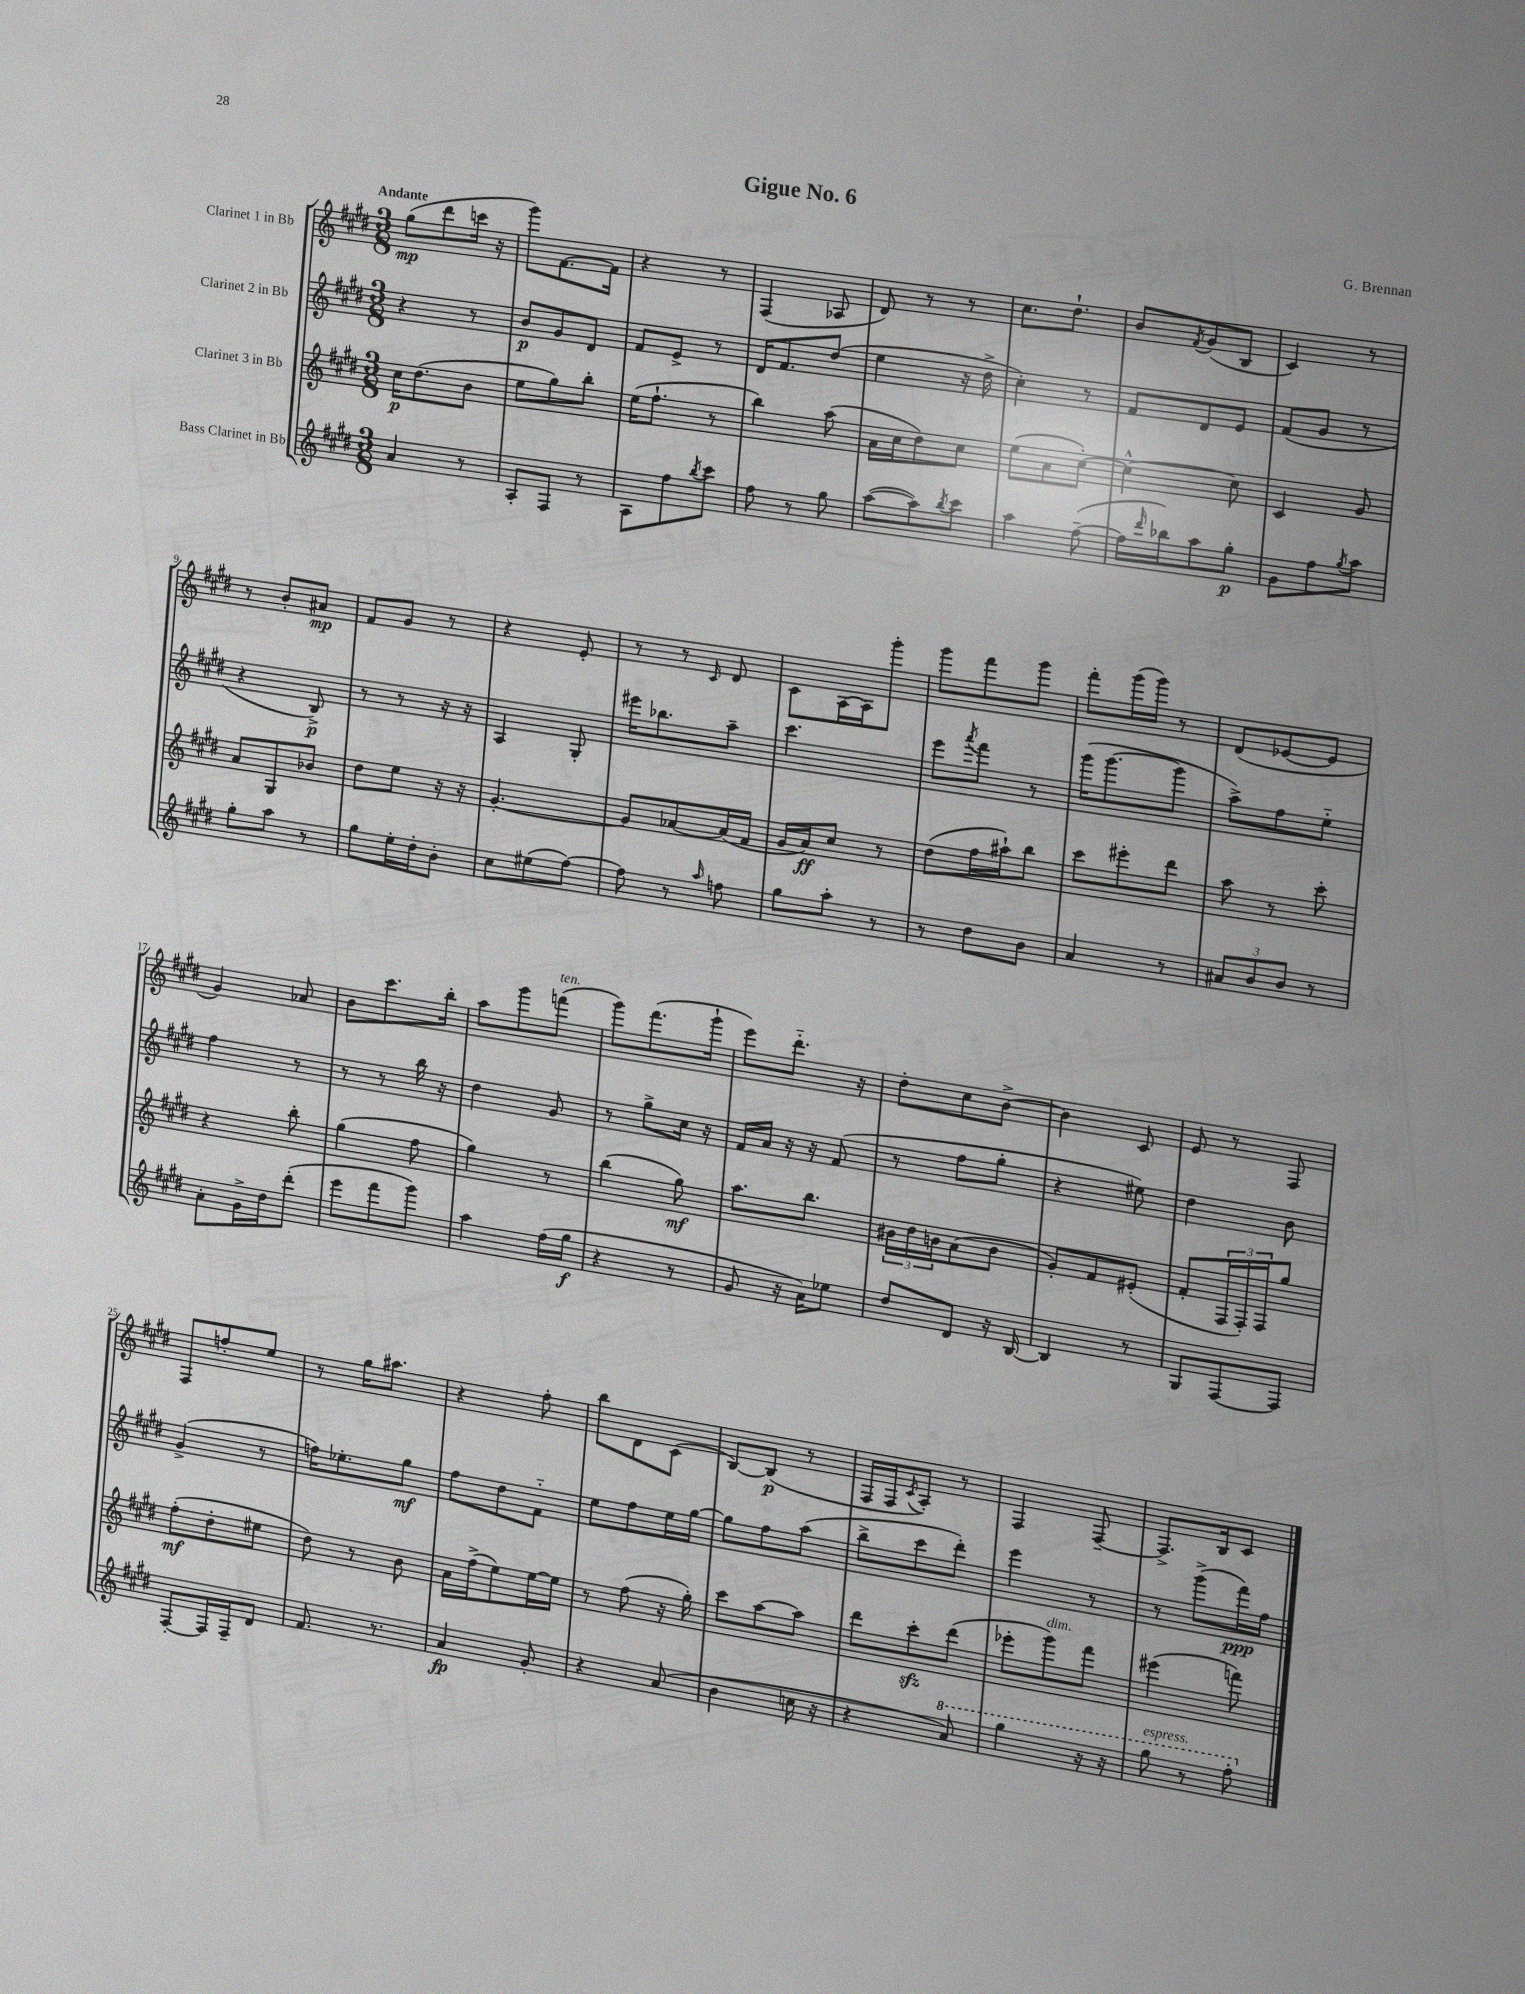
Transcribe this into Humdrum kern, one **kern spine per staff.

**kern	**kern	**kern	**kern
*staff4	*staff3	*staff2	*staff1
*clefG2	*clefG2	*clefG2	*clefG2
*k[f#c#g#d#]	*k[f#c#g#d#]	*k[f#c#g#d#]	*k[f#c#g#d#]
*M3/8	*M3/8	*M3/8	*M3/8
4a/	16cc#\LK	4r	(8gg#\L
.	(8.dd#\	.	.
.	.	.	8ddd#\
8r	8b\J	8r	16ccc\Jk
.	.	.	16r
=	=	=	=
8A'/L	8ee\L	8b/L	8ggg#\L)
8F#/J	8gg#\)	8g#/	[8.f#\
8r	8bb'\J	8d#/J	.
.	.	.	16f#\]Jk
=	=	=	=
8A\L	(16ee\LK	8f#/L	4r
.	8.ff#`\J	.	.
8ff#\	.	8e^/J	.
8qbb/	.	.	.
8ccc#\J	8r	8r	8r
=	=	=	=
8ff#\	4bb\)	16d#/LK	(4F#/
.	.	8.f#/	.
8r	.	.	.
8gg#\	(8aa\	(8dd#/J	8A-/
=	=	=	=
([8aa\L	16a\LL	4ee\	8d#/)
.	16cc#\J	.	.
8aa\])	8dd#\)	.	8r
8qbb/	.	.	.
8ccc#\J	8cc#\J	16r	8r
.	.	16dd#^\	.
=	=	=	=
4aa\	(8ee\L	4cc#'\)	8.cc#\L
.	8a\	.	.
.	.	.	8.dd#`\J
([8ff#~\	[8cc#'\J)	8r	.
=	=	=	=
16ff#\]LL	4cc#^^\_	8f#/L	8b/L
16qqddd#/	.	.	.
16bb-\J)	.	.	.
.	.	.	8qf#/
8aa\	.	8d#/	(8g#/
8gg#'\J	8cc#\]	8e/J	8B/J
=	=	=	=
8g#\L	4c#/	(8f#/L	4c#/)
8ff#\	.	8g#/J	.
8qgg#/	.	.	.
8aa\J	8g#/	8r	8r
=	=	=	=
8gg#'\L	8a/L	4r	8r
8aa\J	8G#/	.	8b'/L
8r	8b-/J	8B^/)	8a#/J
=	=	=	=
8gg#\L	8dd#\L	8r	8f#/L
16ee'\L	8ee\J	8r	8g#/J
16dd#'\J	.	.	.
8b'\J	16r	16r	8r
.	16r	16r	.
=	=	=	=
8cc#\L	[4.g#'/	4A/	4r
(8ee#\	.	.	.
[8ff#\J)	.	8G#'/	8e'/
=	=	=	=
8ff#\]	8g#/]L	16eee#\LK	8r
.	.	8.bb-\	.
8r	[8a-/	.	8r
16qqaa/	.	.	16qqc#/
8ff\	(16a-/]L	8aa~\J	8d#/
.	16f#/JJ	.	.
=	=	=	=
8gg#\L	16g#/LL	4.ccc#\	8c#\L
.	16a/J)	.	.
8aa'\J	8cc#/J	.	[16A\L
.	.	.	16A\]J
8r	8r	.	8ggg#'\J
=	=	=	=
8r	(8dd#\L	8eee\L	8ggg#\L
.	.	8qaaa/	.
8dd#\L	16ff#\L	8fff#\J	8fff#\
.	16aa#`\J)	.	.
8b\J	8bb\J	8r	8ggg#\J
=	=	=	=
4a/	8ccc#\L	(16ggg#\LK	8fff#'\L
.	.	[8.ggg#\	.
.	8eee#'\	.	(16ggg#\L
.	.	.	16ggg#\JJ)
8r	8ddd#\J	8ggg#\]J	8r
=	=	=	=
12a#/L	8aa\	8aa^\L)	(8d#/L
12b/	.	.	.
.	8r	8ff#\	[8e-/
12b/J	.	.	.
8r	8ccc#'\	8ee'~\J	8e-/]J
=	=	=	=
8a'\L	4r	4ff#\	4g#/)
16g#^\L	.	.	.
16dd#\J	.	.	.
(8ddd#'\J	8bb'\	8r	8a-/
=	=	=	=
8eee\L	(4gg#\	8r	8b\L
8fff#\	.	8r	8.ccc#\
8ggg#\J)	8ff#\	16bb\	.
.	.	16r	16bb'\Jk
=	=	=	=
4aa\	4gg#\)	4dd#\	8aa\L
.	.	.	8ggg#\
(16ff#\LL	8r	8g#/	(8fff\J
16gg#\JJ	.	.	.
=	=	=	=
4r	(4bb\	8r	8ggg#\L)
.	.	8gg#^\L	(8.fff#\
8r	8gg#\)	16cc#\Jk	.
.	.	16r	16ggg#`\Jk
=	=	=	=
8g#/	8.aa\L	16f#/LL	8eee\L)
.	.	16a/JJ	.
16r	.	16r	8.ddd#'~\J
16a\LK)	8.bb\J	16r	.
8ee-\J	.	(8f#/	.
.	.	.	16r
=	=	=	=
8dd#/L	24b#\LL	8r	8dd#'\L
.	24dd#\	.	.
.	24b\J	.	.
8d#/J	(8a\	8ff#\L	8cc#\
16r	8b\J	8gg#'\J	[8b^\J
[16B/	.	.	.
=	=	=	=
4B/]	8g#'/L)	4r	4b\]
.	8f#/	.	.
8r	(8e#'/J	8ee#\)	8c#/
=	=	=	=
8G#/L	8f#'/L	4dd#\	8e/
[8F#/	24F#/L	.	8r
.	24F#'/)	.	.
.	24F#/J	.	.
8F#/]J	8gg#/J	8b\	8F#/
=	=	=	=
[8F#'/L	(8ff#'\L	(4g#^/	8F#/L
16F#/]L	8dd#'\	.	8ff'/
16F#~/J	.	.	.
8d#/J	8ee#\J	8r	8ee/J
=	=	=	=
8.f#/	8dd#\)	16ff\LK)	8r
.	.	8.ee-'\	.
.	8r	.	16gg#\LK
8.r	.	.	8.aa#\J
.	8b\	8gg#\J	.
=	=	=	=
4a/	16a\LL	8ff#\L	4r
.	(16ff#^\J	.	.
.	8ee\)	8dd#\	.
8g#'/	[16ee\L	8f#'~\J	8ff#'\
.	16ee\]JJ	.	.
=	=	=	=
4r	8r	8ee\L	8bb\L
.	(8ff#\	8ff#\	8d#\
(8a/	16r	16ee\L	(8c#\J
.	16gg#'\)	[16gg#\JJ	.
=	=	=	=
4b\	8ccc#\L	8gg#\]L	[8B/L)
.	[8aa\	8ff#\	(8B/]J
16cc\	8aa\]J	(8aa\J	8r
16r	.	.	.
=	=	=	=
4r	8ddd#\L	8bb^\L	16F#/LL
.	.	.	16F#/J
.	.	.	8qc#/
.	8ccc#'\	8ccc#\	8A'/J)
8aa/)	(8ddd#\J	8ddd#'\J)	8r
=	=	=	=
4ggg#\	8eee-'\L	4eee\	4F#/
.	8ggg#\)	.	.
16r	8fff#\J	8r	[8F#~/
16r	.	.	.
=	=	=	=
8ggg#\	(4eee#\	8r	8.F#^/]L
8r	.	(8ggg#^\L	.
.	.	.	16B/k
8fff#'\	8fff\)	16fff#\L)	8c#/J
.	.	16ff#\JJ	.
==	==	==	==
*-	*-	*-	*-
